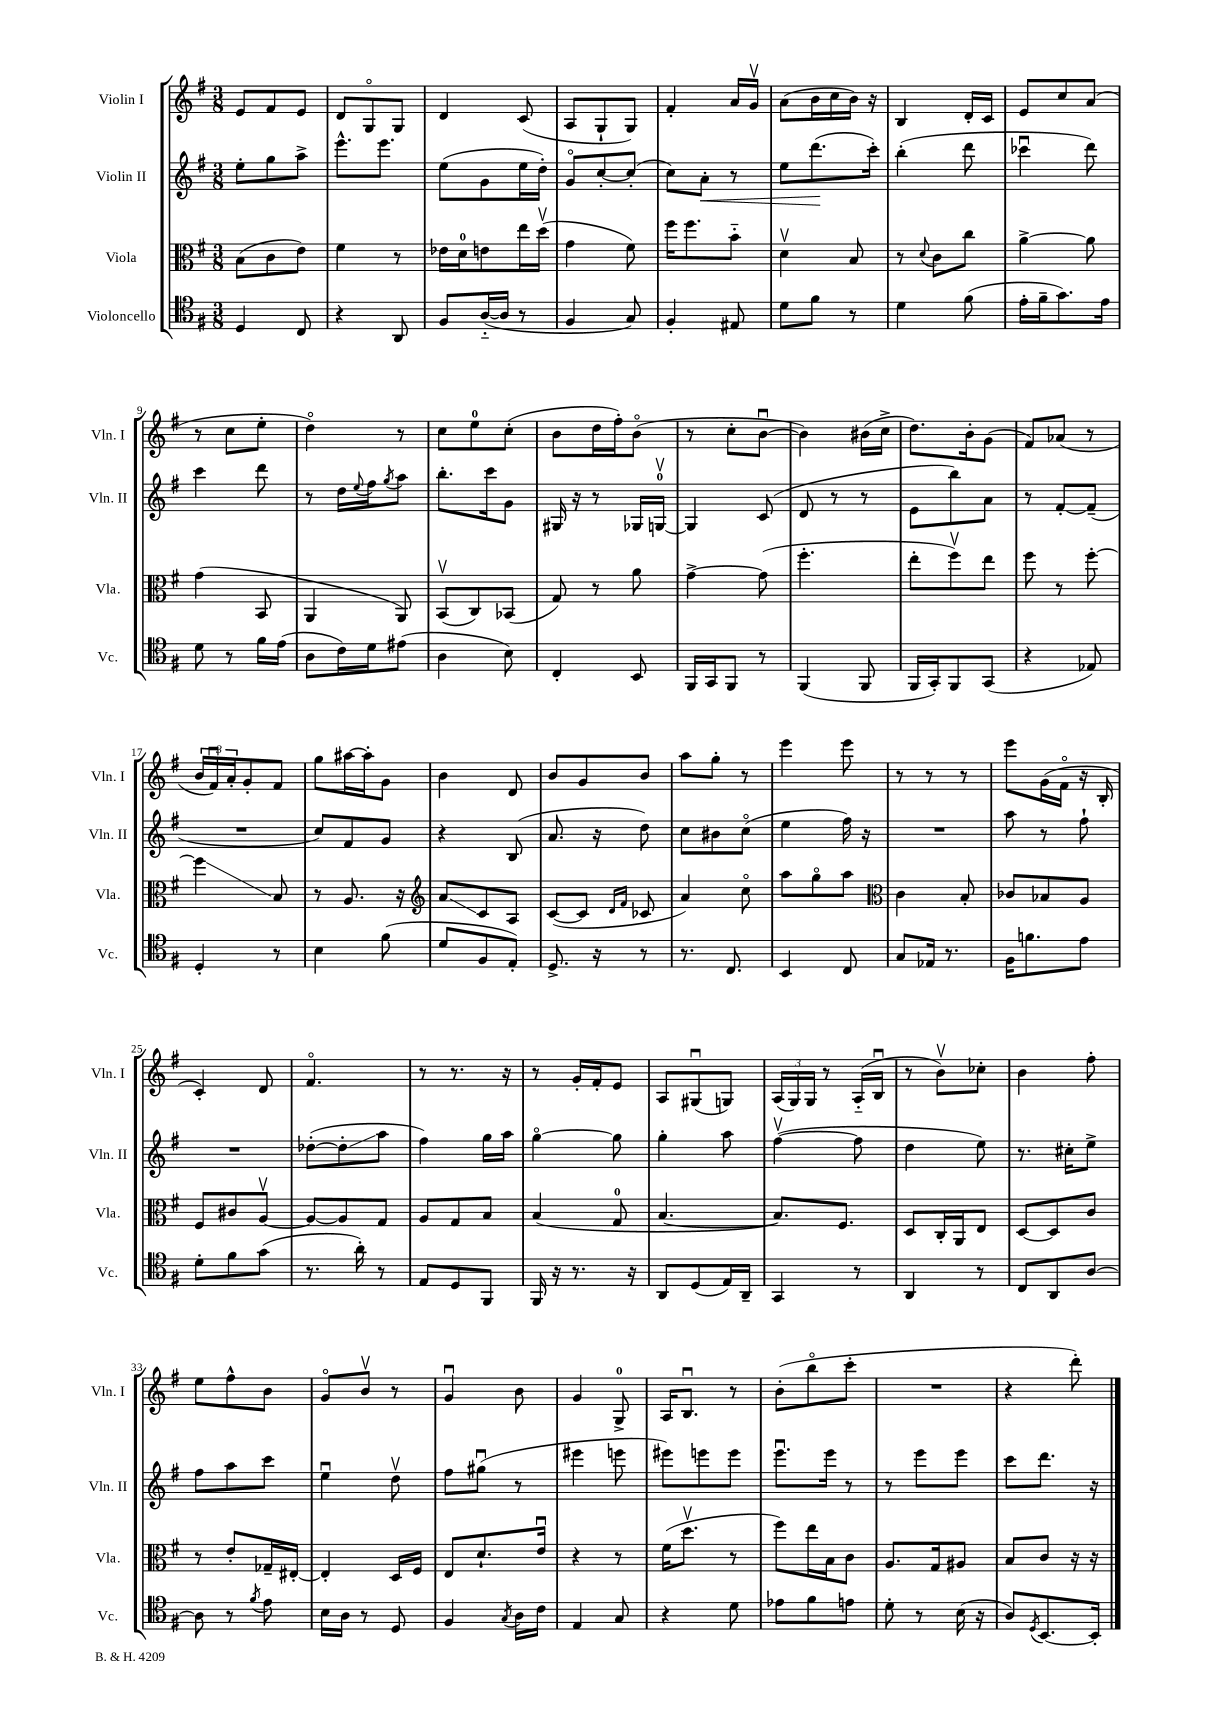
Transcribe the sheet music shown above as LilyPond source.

<<
\new StaffGroup <<
\new Staff = "s0" \with { instrumentName = "Violin I" shortInstrumentName = "Vln. I" } {
    \clef treble \key g \major \numericTimeSignature \time 3/8
    e'8 fis'8 e'8 |
    d'8 g8\flageolet g8 |
    d'4 c'8( |
    a8 g8-! g8) |
    fis'4-. a'16 g'16\upbow |
    a'8( b'16 c''16 b'16) r16 |
    b4 d'16-. c'16 |
    e'8 c''8 a'8( |
    r8 c''8 e''8-. |
    d''4\flageolet) r8 |
    c''8 e''8-0 c''8-.( |
    b'8 d''16 fis''16-.) b'8\flageolet( |
    r8 c''8-. b'8~\downbow |
    b'4) bis'16( c''16-> |
    d''8.) b'16-. g'8( |
    fis'8) aes'8( r8 |
    \tuplet 3/2 { b'16 fis'16\downbow) a'16-. } g'8-. fis'8 |
    g''8 ais''16~ ais''16-. g'8 |
    b'4 d'8 |
    b'8 g'8 b'8 |
    a''8 g''8-. r8 |
    e'''4 e'''8 |
    r8 r8 r8 |
    e'''8 g'16( fis'16\flageolet r16 b16-. |
    c'4-.) d'8 |
    fis'4.\flageolet |
    r8 r8. r16 |
    r8 g'16-. fis'16-. e'8 |
    a8 gis8\downbow( g8) |
    \tuplet 3/2 { a16( g16) g16 } r8 a16-_( b16\downbow |
    r8 b'8\upbow) ces''8-. |
    b'4 fis''8-. |
    e''8 fis''8-^ b'8 |
    g'8\flageolet b'8\upbow r8 |
    g'4\downbow b'8 |
    g'4 g8-0-> |
    a16 b8.\downbow r8 |
    b'8-.( b''8\flageolet c'''8-. |
    R4. |
    r4 d'''8-.) \bar "|." |
}
\new Staff = "s1" \with { instrumentName = "Violin II" shortInstrumentName = "Vln. II" } {
    \clef treble \key g \major \numericTimeSignature \time 3/8
    e''8-. g''8 a''8-> |
    e'''8.-^ e'''8. |
    e''8( g'8 e''16 d''16-.) |
    g'8\flageolet c''8~-. c''8-.( |
    c''8) a'8-.\< r8 |
    e''8 d'''8.\!( c'''16-.) |
    b''4-.( d'''8 |
    ces'''4\downbow d'''8) |
    c'''4 d'''8 |
    r8 d''16 \appoggiatura { e''8 } fis''16 \acciaccatura { g''8 } a''8 |
    b''8.-. c'''16 g'8 |
    gis16 r16 r8 ges16 g16-0~\upbow |
    g4 c'8( |
    d'8 r8 r8 |
    e'8 b''8) a'8 |
    r8 fis'8~-. fis'8--( |
    R4. |
    c''8) fis'8 g'8 |
    r4 b8( |
    a'8. r16 d''8) |
    c''8 bis'8 c''8\flageolet( |
    e''4 fis''16) r16 |
    R4. |
    a''8 r8 fis''8-! |
    R4. |
    des''8~-.( des''8-.\glissando a''8 |
    fis''4) g''16 a''16 |
    g''4~\flageolet g''8 |
    g''4-. a''8 |
    fis''4~\upbow( fis''8 |
    d''4 e''8) |
    r8. cis''16-. e''8-> |
    fis''8 a''8 c'''8 |
    e''4\downbow d''8\upbow |
    fis''8 gis''8\downbow( r8 |
    eis'''4 e'''8 |
    eis'''8) e'''8 e'''8 |
    e'''8.\downbow e'''16 r8 |
    r8 e'''8 e'''8 |
    c'''8 d'''8. r16 \bar "|." |
}
\new Staff = "s2" \with { instrumentName = "Viola" shortInstrumentName = "Vla." } {
    \clef alto \key g \major \numericTimeSignature \time 3/8
    b8( c'8 e'8) |
    fis'4 r8 |
    ees'16 d'16-0 e'8 e''16 d''16\upbow( |
    g'4 fis'8) |
    fis''16 fis''8. b'8-_ |
    d'4\upbow b8 |
    r8 \appoggiatura { d'8 } c'8 c''8 |
    a'4~-> a'8 |
    g'4( b,8 |
    a,4 a,8) |
    b,8\upbow( c8) bes,8( |
    g8) r8 a'8 |
    g'4~-> g'8( |
    fis''4.-. |
    e''8-. fis''8\upbow) e''8 |
    fis''8 r8 fis''8~-. |
    fis''4\glissando b8 |
    r8 a8. r16 |
    \clef treble a'8\glissando c'8 a8 |
    c'8~( c'8 \grace { d'16 fis'16 } ces'8 |
    a'4) c''8\flageolet |
    a''8 g''8\flageolet a''8 |
    \clef alto c'4 b8-. |
    ces'8 bes8 a8 |
    fis8 cis'8 a8~\upbow |
    a8~ a8 g8 |
    a8 g8 b8 |
    b4( g8-0 |
    b4.~ |
    b8.) fis8. |
    d8 c16-. a,16 e8 |
    d8~ d8 c'8 |
    r8 e'8-. ges16-- eis16~-. |
    eis4-. d16 fis16 |
    e8 d'8.-! e'16\downbow |
    r4 r8 |
    fis'16( d''8.\upbow r8 |
    fis''8) e''16 b16 c'8 |
    a8. g16 ais8 |
    b8 c'8 r16 r16 \bar "|." |
}
\new Staff = "s3" \with { instrumentName = "Violoncello" shortInstrumentName = "Vc." } {
    \clef tenor \key g \major \numericTimeSignature \time 3/8
    d4 c8 |
    r4 a,8 |
    fis8 a16~-_( a16 r8 |
    fis4 g8) |
    fis4-. eis8 |
    d'8 fis'8 r8 |
    d'4 fis'8( |
    e'16-. fis'16-- g'8.) e'16 |
    d'8 r8 fis'16 e'16( |
    a8 c'16) d'16 eis'8( |
    a4 b8) |
    c4-. b,8 |
    fis,16 g,16 fis,8 r8 |
    fis,4( fis,8 |
    fis,16 g,16-.) fis,8 g,8( |
    r4 ees8) |
    d4-. r8 |
    b4 fis'8( |
    d'8 fis8 e8-.) |
    d8.-> r16 r8 |
    r8. c8. |
    b,4 c8 |
    g8 ees16 r8. |
    fis16 f'8. e'8 |
    d'8-. fis'8 g'8( |
    r8. a'16-.) r8 |
    e8 d8 fis,8 |
    fis,16 r16 r8. r16 |
    a,8 d8( e16) a,16-- |
    g,4 r8 |
    a,4 r8 |
    c8 a,8 a8~ |
    a8 r8 \acciaccatura { fis'8 } e'8 |
    b16 a16 r8 d8 |
    fis4 \acciaccatura { g8 } a16 c'16 |
    e4 g8 |
    r4 d'8 |
    ees'8 fis'8 e'8 |
    d'8-. r8 b16( r16 |
    a8) \acciaccatura { d8 } b,8.~ b,16-. \bar "|." |
}
>>
>>
